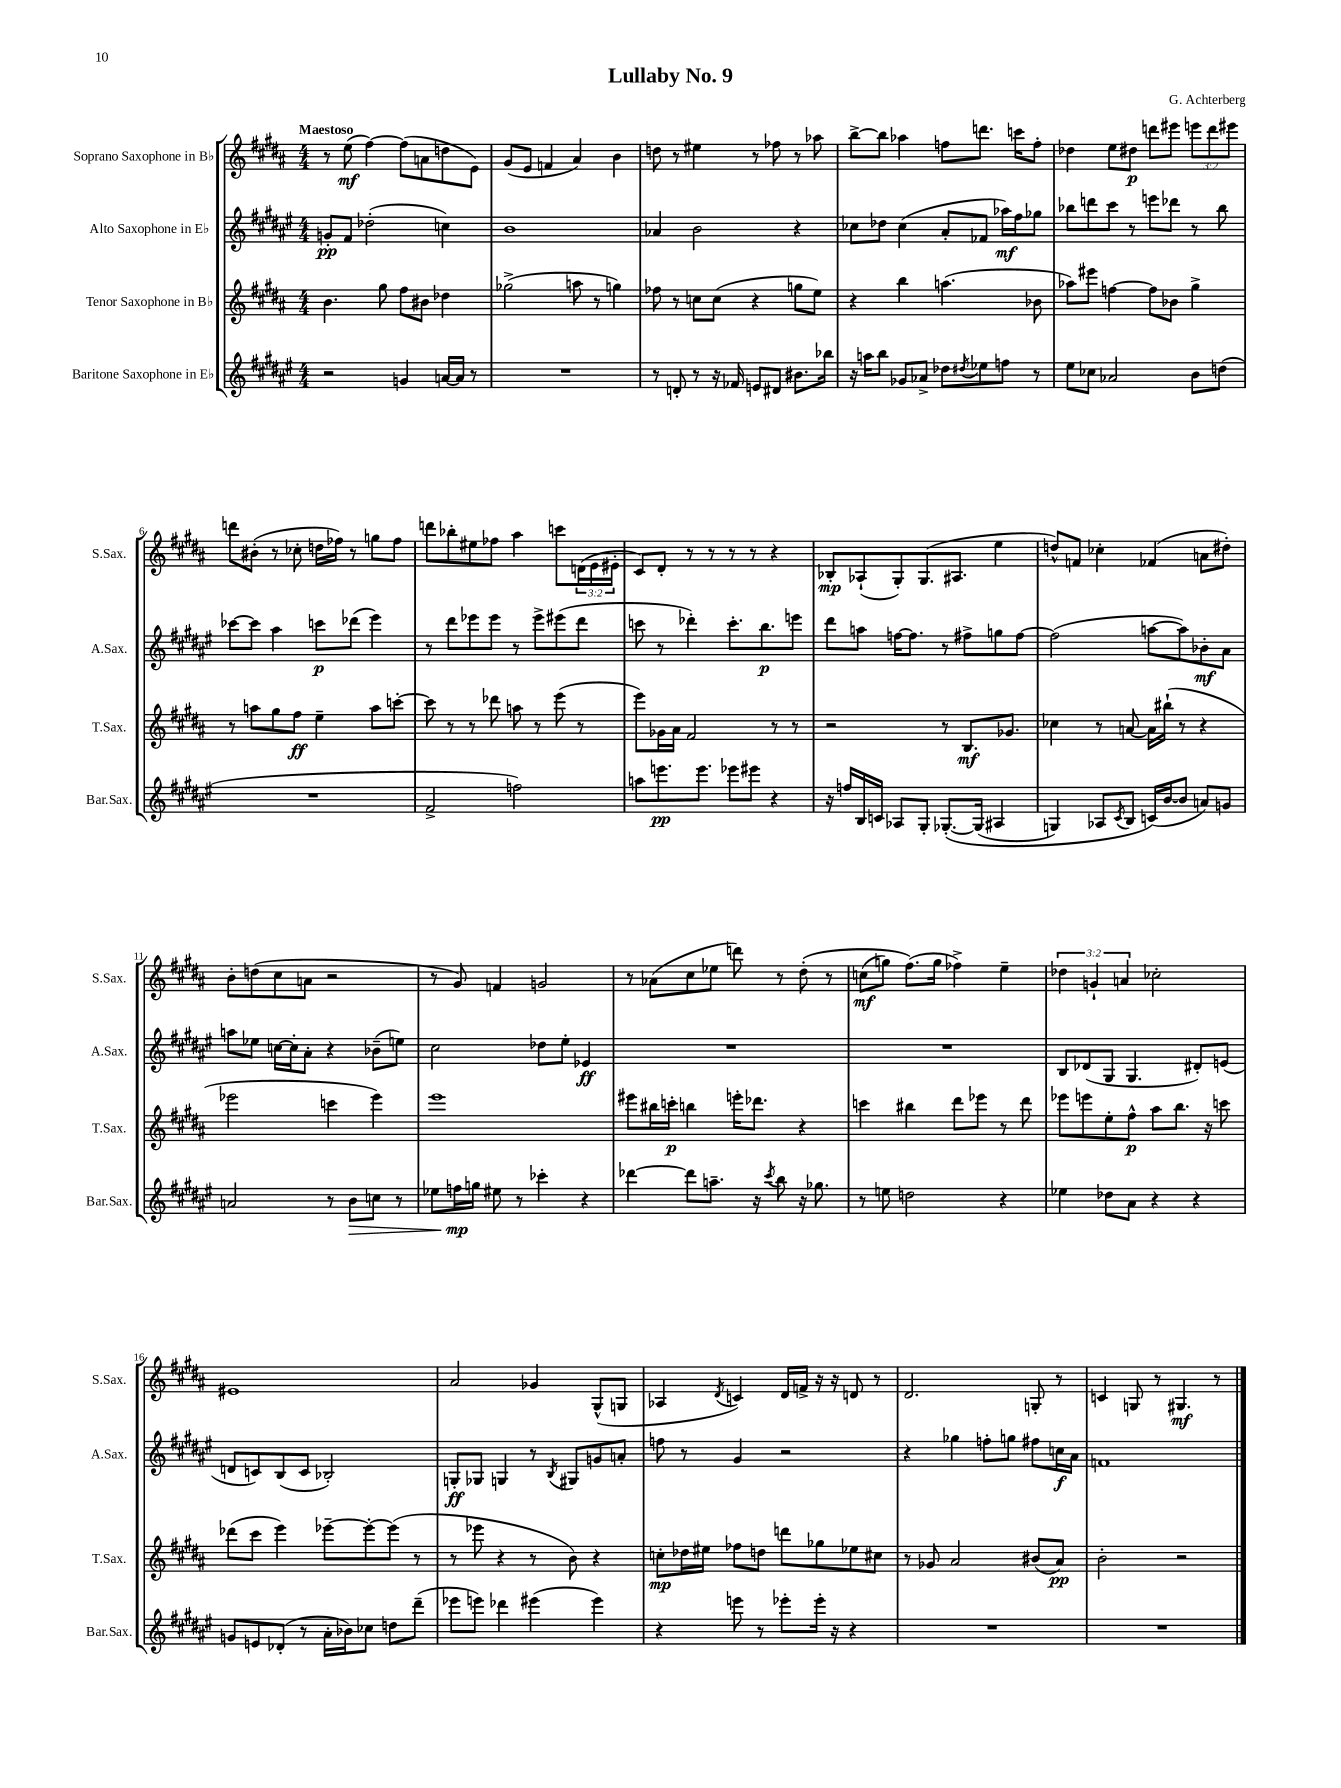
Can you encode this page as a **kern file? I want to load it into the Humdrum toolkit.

**kern	**kern	**kern	**kern
*staff4	*staff3	*staff2	*staff1
*clefG2	*clefG2	*clefG2	*clefG2
*k[f#c#g#d#a#e#]	*k[f#c#g#d#a#]	*k[f#c#g#d#a#e#]	*k[f#c#g#d#a#]
*M4/4	*M4/4	*M4/4	*M4/4
2r	4.b\	8g'/L	8r
.	.	8f#/J	(8ee\
.	.	(2dd-'\	[4ff#\)
.	8gg#\	.	.
4g/	8ff#\L	.	(8ff#\]L
.	8b#\J	.	8a\
[16a/LL	4dd-\	4cc\)	8dd\
16a/]JJ	.	.	.
8r	.	.	8e\J)
=	=	=	=
1r	(2gg-^\	1b	(8g#/L
.	.	.	8e/J
.	.	.	4f/
.	8aa\	.	4a#/)
.	8r	.	.
.	4gg\)	.	4b\
=	=	=	=
8r	8ff-\	4a-/	8dd\
8d'/	8r	.	8r
8r	8cc\L	2b\	4ee#\
16r	(8cc\J	.	.
16f-/	.	.	.
8e/L	4r	.	8r
8d#/J	.	.	8ff-\
8.b#\L	8gg\L	4r	8r
.	8ee\J)	.	8aa-\
16bb-\Jk	.	.	.
=	=	=	=
16r	4r	8cc-\L	[8bb^\L
16aa\LK	.	.	.
8bb\J	.	8dd-\J	8bb\]J
8g-/L	4bb\	(4cc-\	4aa-\
8a-^/J	.	.	.
8dd-\L	(4.aa\	8a#'/L	8ff\L
8qdd#/	.	.	.
8ee-\	.	8f-/J	8.ddd\J
8ff\J	.	16aa-\LL)	.
.	.	16ff#\J	16ccc\LK
8r	8b-\	8gg-\J	8ff'\J
=	=	=	=
8ee#\L	8aa-\L)	8bb-\L	4dd-\
8cc-\J	8eee#\J	8ddd\	.
2a-/	[4ff\	8ccc#\J	8ee\L
.	.	8r	8dd#\J
.	8ff\]L	8eee\L	8ddd\L
.	8b-\J	8ddd-\J	8eee#\J
8b\L	4gg#^\	8r	12eee\L
.	.	.	12ddd\
(8dd\J	.	8bb-\	.
.	.	.	12eee#\J
=	=	=	=
1r	8r	[8ccc-\L	8ddd\L
.	8aa\L	8ccc-\]J	(8b#'\J
.	8gg#\	4aa#\	8r
.	8ff#\J	.	8cc-'\
.	4ee~\	8ccc\L	16dd\LL
.	.	.	16ff-\JJ)
.	.	(8ddd-\J	8r
.	8aa\L	4eee#\)	8gg\L
.	[8ccc'\J	.	8ff-\J
=	=	=	=
2f#^/	8ccc\]	8r	8ddd\L
.	8r	8ddd#\L	8bb-'\
.	8r	8eee-\	8ee#\
.	8ddd-\	8eee-\J	8ff-\J
2ff\)	8aa\	8r	4aa#\
.	8r	8eee-^\L	.
.	(8eee\	(8eee#\	8ccc\L
.	8r	8ddd#\J	(24d\L
.	.	.	24e\
.	.	.	24e#'\JJ
=	=	=	=
8aa\L	8eee\L)	8ccc\	8c#/L)
8.eee\	16g-\L	8r	8d#'/J
.	16a#\JJ	.	.
.	2f#/	4ddd-'\)	8r
8.eee\J	.	.	.
.	.	.	8r
8eee-\L	.	8.ccc'\L	8r
8eee#\J	.	.	8r
.	.	8.bb\	.
4r	8r	.	4r
.	8r	8eee\J	.
=	=	=	=
16r	2r	8ddd#\L	8B-'/L
16ff/LL	.	.	.
16B/	.	8aa\J	(8A-`/
16c/JJ	.	.	.
8A-/L	.	[16ff\LK	8G#'/)
.	.	8.ff\]J	.
8G#'/J	.	.	(8.G#/
&([8.G-'/L	8r	8r	.
.	.	.	8.A#/J
.	8.B/L	8ff#^\L	.
(16G-/]Jk	.	.	.
4A#/	.	8gg\	4ee\
.	8.g-/J	.	.
.	.	[8ff#\J	.
=	=	=	=
4G/)	4cc-\	(2ff#\]	8dd^^/L)
.	.	.	8f/J
8A-/L	8r	.	4cc-'\
8qc#/	.	.	.
8B/J	[8a/	.	.
(16c/LL&)	16a\]LL	[8aa\L	(4f-/
[16b/J	(16bb#`\JJ	.	.
8b/]J	8r	8aa\])	.
8a/L)	4r	8b-'\	8a\L
8g/J	.	8a#\J	8dd#'\J)
=	=	=	=
2a/	2eee-\	8aa\L	8b'\L
.	.	8ee-\J	(8dd\
.	.	[16cc\LL	8cc#\
.	.	16cc'\]J	.
.	.	8a#'\J	8a\J
8r	4ccc\	4r	2r
8b\L	.	.	.
8cc\J	4eee-\)	(8b-~\L	.
8r	.	8ee\J)	.
=	=	=	=
8ee-\L	1eee	2cc#\	8r
16ff\L	.	.	8g#/)
16gg\JJ	.	.	.
8ee#\	.	.	4f/
8r	.	.	.
4ccc-'\	.	8dd-\L	2g/
.	.	8ee#'\J	.
4r	.	4e-/	.
=	=	=	=
[4ddd-\	8eee#\L	1r	8r
.	16bb#\L	.	(8a-\L
.	16ccc'\JJ	.	.
8ddd-\]L	4bb\	.	8cc#\
8.aa~\J	.	.	8ee-\J
.	16eee'\LK	.	8ddd\)
16r	8.ddd-\J	.	.
8qccc#/	.	.	.
8bb\	.	.	8r
16r	4r	.	&(8dd#'\
8.gg-\	.	.	.
.	.	.	8r
=	=	=	=
8r	4ccc\	1r	(8cc\L
8ee\	.	.	8gg\J)
2dd\	4bb#\	.	(8.ff#\L&)
.	.	.	16gg\Jk
.	8ddd#\L	.	4ff-^\)
.	8eee-\J	.	.
4r	8r	.	4ee~\
.	8ddd#\	.	.
=	=	=	=
4ee-\	8eee-\L	8B/L	6dd-\
.	8eee\	(8d-/	.
.	.	.	6g`/
8dd-\L	8ee'\	8G#/J	.
.	.	.	6a/
8a#\J	8ff#^^\J	4.G#/	.
4r	8aa#\L	.	2cc-'\
.	8.bb\J	.	.
4r	.	8d#'/L)	.
.	16r	.	.
.	8ccc\	(8e/J	.
=	=	=	=
8g/L	(8ddd-\L	8d/L	1e#
8e/	8ccc#\J	8c/)	.
(8d-'/J	4eee\)	(8B/	.
8r	.	8c/J	.
16a#'\LL	[8eee-~\L	2B-'/)	.
16b-\J)	.	.	.
8cc-\J	8eee-'\_	.	.
8dd\L	(8eee-\]J	.	.
(8ddd#~\J	8r	.	.
=	=	=	=
8eee-\L	8r	8G'/L	2a#/
8eee\J)	8eee-\	8G-/J	.
4ddd-\	4r	4G/	.
(4eee#\	8r	8r	4g-/
.	.	8qB/	.
.	8b\)	8G#/L	.
4eee#\)	4r	8g/	(8G#^^/L
.	.	8a'/J	8G/J
=	=	=	=
4r	8cc'\L	8ff\	4A-/
.	16dd-\L	8r	.
.	16ee#\JJ	.	.
.	.	.	8qd#/
8eee\	8ff-\L	4g#/	4c/)
8r	8dd\J	.	.
8eee-'\L	8ddd\L	2r	16d#/LL
.	.	.	16f^/JJ
16eee-'\Jk	8gg-\	.	16r
16r	.	.	16r
4r	8ee-\	.	8d/
.	8cc#\J	.	8r
=	=	=	=
1r	8r	4r	2.d#/
.	8g-/	.	.
.	2a#/	4gg-\	.
.	.	8ff'\L	.
.	.	8gg\J	.
.	(8b#/L	8ff#\L	8G'/
.	8a#/J)	16cc\L	8r
.	.	16a#\JJ	.
=	=	=	=
1r	2b'\	1f	4c/
.	.	.	8G/
.	.	.	8r
.	2r	.	4.G#/
.	.	.	8r
==	==	==	==
*-	*-	*-	*-
